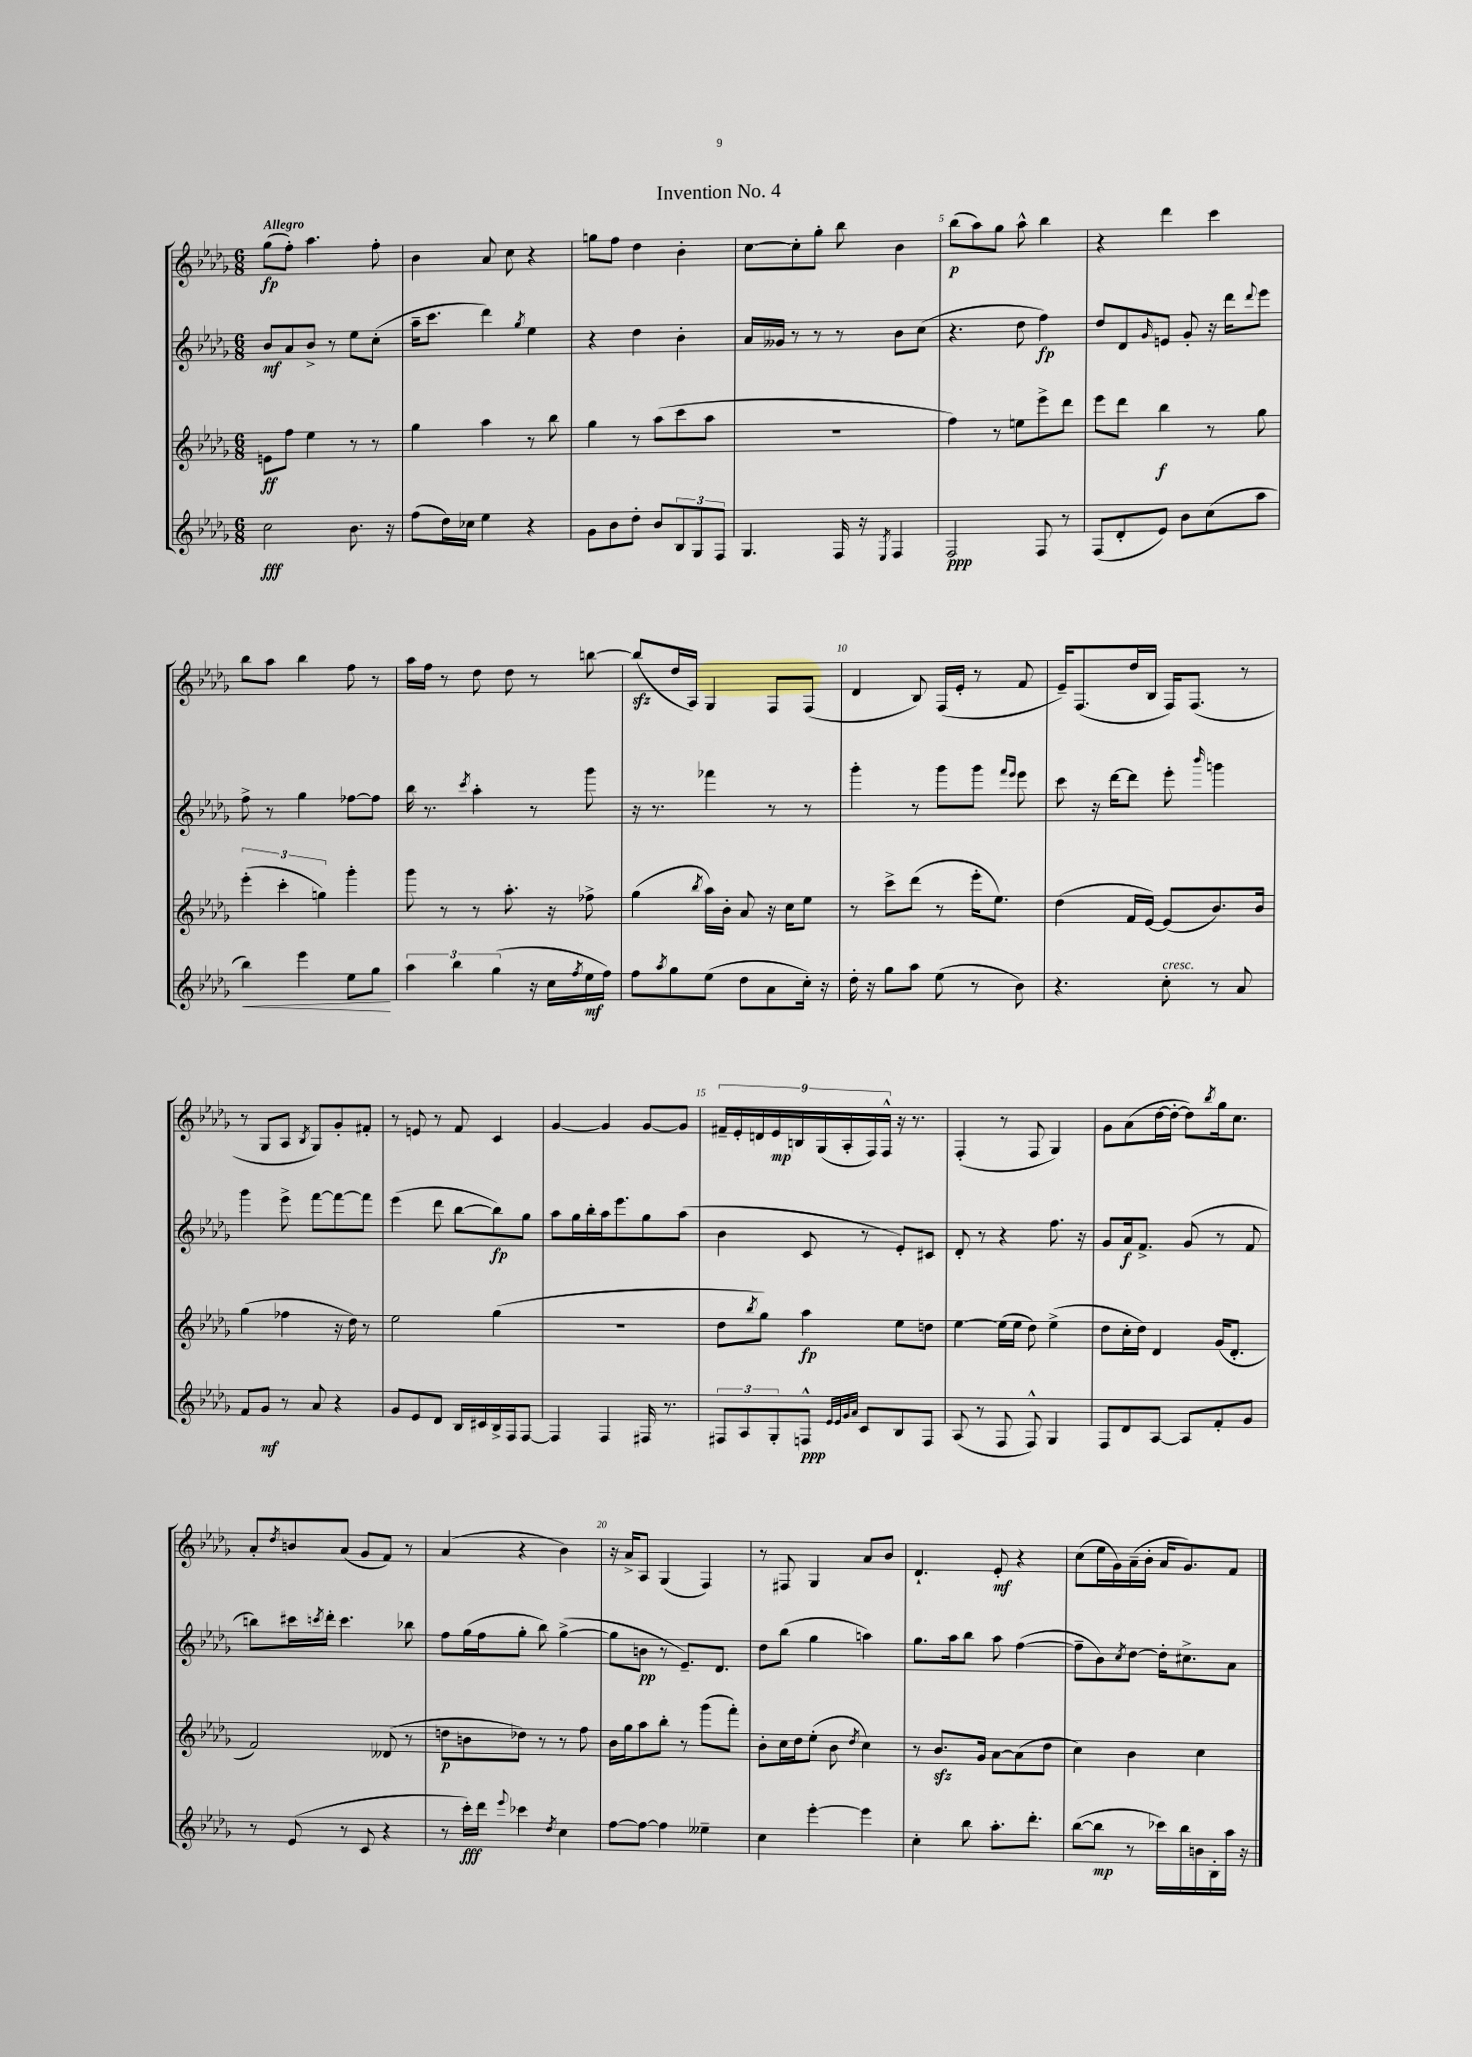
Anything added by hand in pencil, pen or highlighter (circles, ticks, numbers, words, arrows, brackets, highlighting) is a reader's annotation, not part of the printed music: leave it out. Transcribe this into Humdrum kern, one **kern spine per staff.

**kern	**kern	**kern	**kern
*staff4	*staff3	*staff2	*staff1
*clefG2	*clefG2	*clefG2	*clefG2
*k[b-e-a-d-g-]	*k[b-e-a-d-g-]	*k[b-e-a-d-g-]	*k[b-e-a-d-g-]
*M6/8	*M6/8	*M6/8	*M6/8
2cc	8e	8b-	(8gg-
.	8ff	8a-	8ff')
.	4ee-	8b-^	4.aa-
.	.	8r	.
8.b-	8r	8ee-	.
.	8r	(8cc'	8ff'
16r	.	.	.
=	=	=	=
(8ff	4gg-	16aa-~	4b-
.	.	8.ccc	.
16dd-)	.	.	.
16cc-	.	.	.
4ee-	4aa-	4ddd-)	8a-
.	.	.	8cc
.	.	8qgg-	.
4r	8r	4ee-	4r
.	8bb-	.	.
=	=	=	=
8g-	4gg-	4r	8gg
8b-	.	.	8ff
8dd-'	8r	4dd-	4dd-
8b-	(8aa-	.	.
12B-	8ccc	4b-'	4b-'
12G-	.	.	.
.	8aa-	.	.
12F	.	.	.
=	=	=	=
4.G-	2.r	16a-	[8cc
.	.	16g--	.
.	.	8r	8cc']
.	.	8r	8gg-'
16F	.	8r	8bb-
16r	.	.	.
8qE-	.	.	.
4F	.	8b-	4b-
.	.	(8cc	.
=	=	=	=
2F	4ff)	4.r	(8bb-
.	.	.	8aa-)
.	8r	.	8gg-
.	8ee	8dd-	8aa-^^
8F	8eee-^	4ff)	4bb-
8r	8ddd-	.	.
=	=	=	=
(8F	8eee-	8dd-	4r
8d-'	8ddd-	8d-	.
.	.	16qqg-	.
8e-)	4bb-	8e	4ddd-
8b-	.	8g-'	.
(8cc	8r	16r	4ccc
.	.	16ddd-	.
.	.	8qqddd-	.
8aa-	8gg-	8eee-	.
=	=	=	=
4bb-)	(6eee-'	8ff^	8bb-
.	.	8r	8aa-
.	6ccc'	.	.
4eee-	.	4gg-	4bb-
.	6gg)	.	.
8ee-	4ggg-'	[8ff-	8ff
8gg-	.	8ff-]	8r
=	=	=	=
6aa-	8ggg-	16bb-	16aa-
.	.	8.r	16ff
.	8r	.	8r
6bb-	.	.	.
.	.	8qccc	.
.	8r	4aa-'	8dd-
(6gg-	.	.	.
.	8.aa-'	.	8dd-
16r	.	8r	8r
16cc	16r	.	.
8qff	.	.	.
16ee-	8ff-^	8ggg-	[8bb
16ff)	.	.	.
=	=	=	=
8ff	(4gg-	16r	(8bb]
.	.	8.r	.
8qaa-	.	.	.
8gg-	.	.	16dd-
.	.	.	16A-)
.	8qbb-	.	.
(8ee-	16aa-)	4fff-	4G-
.	16b-'	.	.
8dd-	8a-	.	.
8a-	16r	8r	8F
.	16cc	.	.
16cc')	8ee-	8r	(8F
16r	.	.	.
=	=	=	=
16dd-'	8r	4ggg-'	4d-
16r	.	.	.
8gg-	8ccc^	.	.
8aa-	(8ddd-	8r	8B-)
(8ee-	8r	8ggg-	(16F
.	.	.	16e-'
8r	16eee-'	8ggg-	8r
.	8.ee-)	.	.
.	.	16qqfff	.
.	.	16qqeee-	.
8b-)	.	8eee-	8f
=	=	=	=
4.r	(4dd-	8ccc	16e-~)
.	.	.	(8.F
.	.	16r	.
.	.	[16ddd-	.
.	16f	8ddd-]	16dd-
.	[16e-)	.	16B-
8cc'	(8e-]	8eee-'	16F)
.	.	.	(8.F
.	.	16qqbbb-	.
8r	8.b-)	4ggg	.
8a-	.	.	8r
.	16b-	.	.
=	=	=	=
8f	(4gg-	4ggg-	8r
8g-	.	.	8G-
8r	4ff-	8eee-^	8A-
.	.	.	8qB-
8a-	.	[8fff	8G-)
4r	16r	8fff_	8g-'
.	16dd-)	.	.
.	8r	8fff]	8f#'
=	=	=	=
8g-	2ee-	(4eee-	8r
8e-	.	.	8e
8d-	.	8ddd-	8r
16B-	.	[8bb-	8f
16c#	.	.	.
16B-^	(4gg-	8bb-])	4c
16F	.	.	.
[8F	.	8gg-	.
=	=	=	=
4F]	2.r	8aa-	[4g-
.	.	16gg-	.
.	.	16bb-'	.
4F	.	16aa-	4g-]
.	.	8.eee-	.
16F#	.	8gg-	[8g-
8.r	.	.	.
.	.	(8aa-	8g-]
=	=	=	=
12F#	8dd-	4b-	18f#~
.	.	.	18e-'
12A-	.	.	.
.	.	.	18d
.	8qbb-	.	.
.	8gg-)	.	.
12G-'	.	.	18e-
.	.	.	18B
8F^^	4aa-	8c	.
.	.	.	(18G-
.	.	.	18A-'
32qqe-	.	.	.
32qqe-	.	.	.
32qqg-	.	.	.
32qqa-	.	.	.
8c	.	8r	.
.	.	.	18F)
.	.	.	18F^^
8B-	8ee-	8e-')	16r
.	.	.	8.r
8F	8dd	8c#	.
=	=	=	=
(8A-	[4ee-	8d-'	(4F'
8r	.	8r	.
8F	(16ee-]	4r	8r
.	16ee-	.	.
8F^^)	8dd-)	.	8F
4G-	(4ee-^	8.ff	4G-)
.	.	16r	.
=	=	=	=
8F	8dd-	8g-	8g-
8d-	16cc'	16a-	(8a-
.	16dd-)	8.f^	.
[8A-	4d-	.	[16dd-
.	.	.	16dd-'_
8A-]	.	(8g-	8dd-])
.	.	.	8qbb-
8f'	(16g-	8r	16gg-
.	8.d-'	.	8.cc
8g-	.	8f	.
=	=	=	=
8r	2f)	8bb)	8a-'
.	.	.	8qdd-
(8e-	.	16ccc#	8b
.	.	8qccc	.
.	.	16ddd-'	.
8r	.	4.ccc	(8a-
8c	.	.	8g-
4r	(8d--	.	8f)
.	8r	8bb-	8r
=	=	=	=
8r	8dd	8ff	(4a-
16ccc')	8b	(16gg-	.
16ddd-	.	16ff	.
8qqeee-	.	.	.
4ccc-	8dd-)	8gg-'	4r
.	8r	8bb-)	.
8qdd-	.	.	.
4cc	8r	([4gg-^	4b-)
.	8ff	.	.
=	=	=	=
[8ff	16b-	8gg-]	16r
.	16gg-	.	16a-^
8ff_	8aa-	8b	8A-
4ff]	8bb-'	8r	(4G-
.	8r	8.e-~)	.
4ee--~	(8ggg-	.	4F)
.	.	8.d-	.
.	8fff')	.	.
=	=	=	=
4cc	8b-'	8dd-	8r
.	16cc	(8bb-	8F#
.	16dd-	.	.
[4eee-'	(8ee-'	4gg-	4G-
.	8b-	.	.
.	8qdd-	.	.
4eee-]	4cc)	4aa)	8a-
.	.	.	8b-
=	=	=	=
4cc'	8r	8.gg-	4.d-`
.	8.b-	.	.
.	.	16aa-	.
8bb-	.	8bb-	.
.	16g-	.	.
8.aa-'	[8a-	8aa-	8e-'
.	(8a-]	([4ff	4r
8.ddd-'	.	.	.
.	8dd-	.	.
=	=	=	=
([8bb-	4cc)	8ff~]	(8cc
8bb-]	.	8b-)	16ee-
.	.	.	16g-)
.	.	8qcc	.
8r	4b-	[8dd-	(16a-~
.	.	.	16b-'
16ccc-)	.	16dd-']	16a-
16bb-	.	8.cc#^	8.g-)
16b	4cc	.	.
16B-'	.	.	.
16aa-	.	8a-	8f
16r	.	.	.
==	==	==	==
*-	*-	*-	*-
